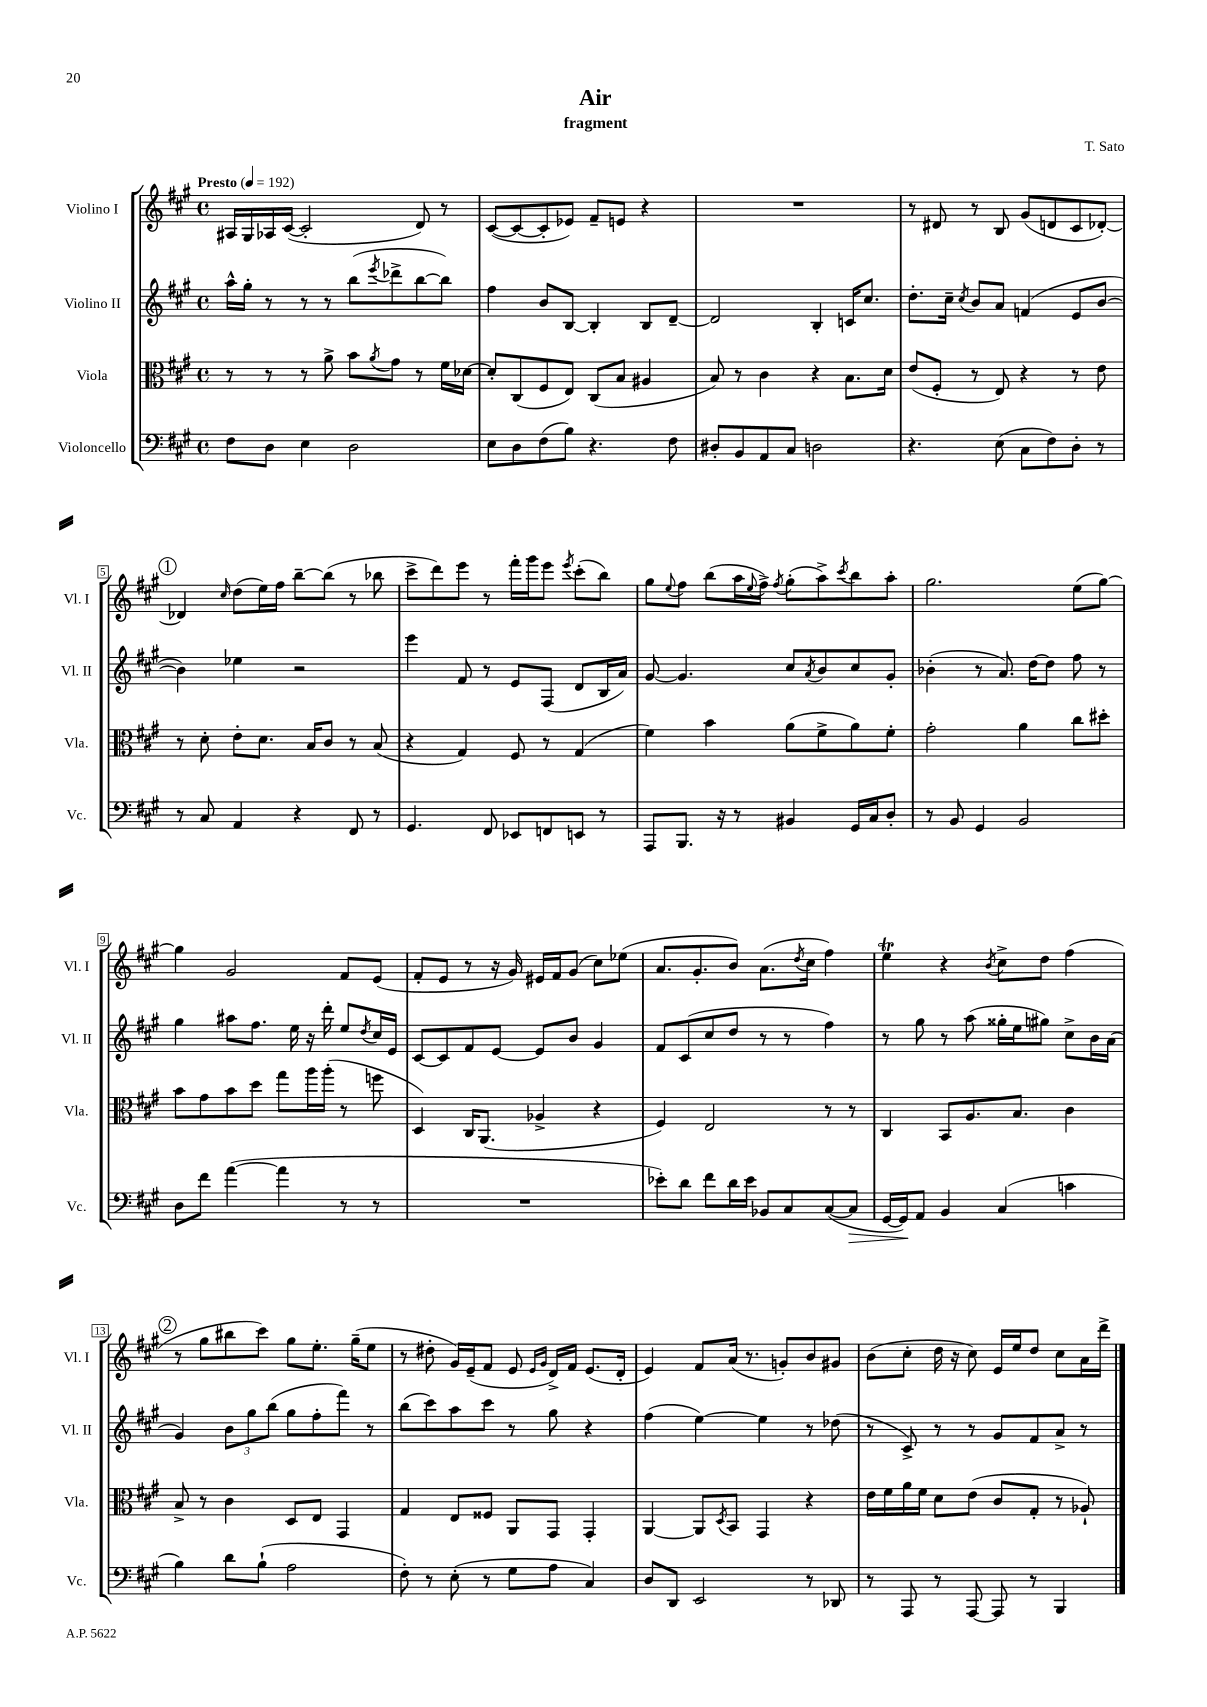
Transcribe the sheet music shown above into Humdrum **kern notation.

**kern	**dynam	**kern	**kern	**kern
*part4	*part4	*part3	*part2	*part1
*staff4	*staff4	*staff3	*staff2	*staff1
*I"Violoncello	*	*I"Viola	*I"Violino II	*I"Violino I
*I'Vc.	*	*I'Vla.	*I'Vl. II	*I'Vl. I
*clefF4	*	*clefC3	*clefG2	*clefG2
*k[f#c#g#]	*	*k[f#c#g#]	*k[f#c#g#]	*k[f#c#g#]
*M4/4	*	*M4/4	*M4/4	*M4/4
*met(c)	*	*met(c)	*met(c)	*met(c)
*MM192	*	*MM192	*MM192	*MM192
=1	=1	=1	=1	=1
!	!	!	!	!LO:TX:a:B:t=Presto
8F#\L	.	8r	16aa^^\LL	16A#X/LL
.	.	.	16gg#'\JJ	16G#/
8D\J	.	8r	8r	16A-X/
.	.	.	.	([16c#/JJ
4E\	.	8r	8r	2c#'/]
.	.	8a^\	8r	.
2D\	.	8b\L	(8bb\L	.
.	.	8qa/	8qeee/	.
.	.	8g#\J	8ddd-X^\	.
.	.	8r	[8bb\	8d/)
.	.	16f#\LL	8bb\J])	8r
.	.	[16d-X\JJ	.	.
=2	=2	=2	=2	=2
8E\L	.	8d-'/L]	4ff#\	([8c#/L
8D\	.	(8C#/	.	8c#/_
(8F#\	.	8F#/	8b/L	8c#'/]
8B\J)	.	8E/J)	[8B/J	8e-X/J)
4.r	.	(8C#/L	4B'/]	8f#~/L
.	.	8B/J	.	8en/J
.	.	4A#X/	8B/L	4r
8F#\	.	.	[8d~/J	.
=3	=3	=3	=3	=3
8D#X'/L	.	8B/)	2d/]	1r
8BB/	.	8r	.	.
8AA/	.	4c#\	.	.
8C#/J	.	.	.	.
2Dn\	.	4r	4B'/	.
.	.	8.B\L	16cn/KL	.
.	.	.	8.cc#/J	.
.	.	16d\Jk	.	.
=4	=4	=4	=4	=4
4.r	.	(8e/L	8.dd'\L	8r
.	.	8F#'/J	.	8d#X/
.	.	.	16cc#~\Jk	.
.	.	.	8qcc#/	.
.	.	8r	8b/L	8r
(8E\	.	8E/)	8a/J	8B/
8C#\L	.	4r	(4fn/	(8g#/L
8F#\)	.	.	.	8dn/
8D'\J	.	8r	8e/L	8c#/
8r	.	8e\	[8b/J	[8d-X'/J)
!!LO:LB:g=z
!!LO:REH:place=s1:t=1
=5	=5	=5	=5	=5
8r	.	8r	4b\])	4d-X/]
8C#/	.	8d'\	.	.
.	.	.	.	16qqcc#/
4AA/	.	8e'\L	4ee-X\	(8dd\L
.	.	8.d\J	.	16ee\L)
.	.	.	.	16ff#\JJ
4r	.	.	2r	[8bb~\L
.	.	16B/KL	.	.
.	.	8c#/J	.	(8bb\J]
8FF#/	.	8r	.	8r
8r	.	(8B/	.	8bb-X\
=6	=6	=6	=6	=6
4.GG#/	.	4r	4eee\	8ccc#^\L
.	.	.	.	8ddd\)
.	.	4G#/)	8f#/	8eee\J
8FF#/	.	.	8r	8r
8EE-X/L	.	8F#/	8e/L	16fff#'\LL
.	.	.	.	16ggg#\J
8FFn/	.	8r	(8F#/J	8eee\J
.	.	.	.	8qeee/
8EEn/J	.	(4G#/	8d/L	(8ccc#'\L
8r	.	.	16B/L	8bb\J)
.	.	.	16a/JJ)	.
=7	=7	=7	=7	=7
8AAA/L	.	4f#\)	[8g#/	8gg#\L
.	.	.	.	8qqee/
8.BBB/J	.	.	4.g#/]	8ff#\J
.	.	4b\	.	(8bb\L
16r	.	.	.	.
8r	.	.	.	16aa\L
.	.	.	.	8qqee/
.	.	.	.	16ff#^\JJ)
.	.	.	.	8qff#/
4BB#X/	.	(8a\L	8cc#/L	(8gg#'\L
.	.	.	8qa/	.
.	.	8f#^\	8b/	8aa^\)
.	.	.	.	8qccc#/
16GG#/LL	.	8a\)	8cc#/	8bb\
16C#/J	.	.	.	.
8D'/J	.	8f#'\J	8g#'/J	8aa'\J
=8	=8	=8	=8	=8
8r	.	2g#'\	(4b-X'\	2.gg#\
8BB/	.	.	.	.
4GG#/	.	.	8r	.
.	.	.	8.a/)	.
2BB/	.	4a\	.	.
.	.	.	[16dd\KL	.
.	.	.	8dd\J]	.
.	.	8cc#\L	8ff#\	(8ee\L
.	.	8dd#X'\J	8r	[8gg#\J)
!!LO:LB:g=z
=9	=9	=9	=9	=9
8D\L	.	8b\L	4gg#\	4gg#\]
8f#\J	.	8g#\	.	.
([4a\	.	8b\	8aa#X\L	2g#/
.	.	8dd\J	8.ff#\J	.
4a\]	.	8gg#\L	.	.
.	.	.	16ee\	.
.	.	16aa\L	16r	.
.	.	(16aa'\JJ	16ddd'\	.
8r	.	8r	8ee/L	8f#/L
.	.	.	8qdd/	.
8r	.	8ffn\	16cc#/L	(8e/J
.	.	.	16e/JJ	.
=10	=10	=10	=10	=10
1r	.	4D/)	[8c#/L	8f#'/L
.	.	.	8c#/]	8e/J
.	.	16C#/KL	8f#/	8r
.	.	(8.AA/J	.	.
.	.	.	[8e/J	16r
.	.	.	.	16g#/)
.	.	4A-X^/	8e/L]	16e#X/LL
.	.	.	.	16f#/J
.	.	.	8b/J	(8g#/J
.	.	4r	4g#/	8cc#\L)
.	.	.	.	(8ee-X\J
=11	=11	=11	=11	=11
8e-X'\L)	.	4F#/)	8f#/L	8.a/L
8d\J	.	.	(8c#/	.
.	.	.	.	8.g#'/
8f#\L	.	2E/	8cc#/	.
16d\L	.	.	8dd/J	8b/J)
16e-\JJ	.	.	.	.
8BB-X/L	.	.	8r	(8.a\L
8C#/	.	.	8r	.
.	.	.	.	8qdd/
.	.	.	.	16cc#\Jk
([8C#/	.	8r	4ff#\)	4ff#\)
!	!LO:HP:b	!	!	!
8C#/J]	>	8r	.	.
=12	=12	=12	=12	=12
[16GG#/LL	.	4C#/	8r	4eeT\
16GG#/J])	.	.	.	.
8AA/J	]	.	8gg#\	.
4BB/	.	8BB/L	8r	4r
.	.	8.A/	(8aa\	.
.	.	.	.	8qb/
(4C#/	.	.	16gg##X'\LL	8cc#^\L
.	.	8.B/J	16ee\J	.
.	.	.	8gg#X\J)	8dd\J
4cn\	.	4c#\	8cc#^\L	(4ff#\
.	.	.	16b\L	.
.	.	.	(16a\JJ	.
!!LO:LB:g=z
!!LO:REH:place=s1:t=2
=13	=13	=13	=13	=13
4B\)	.	8B^/	4g#/)	8r
.	.	8r	.	8gg#\L
8d\L	.	4c#\	12b\L	8bb#X\
.	.	.	12gg#\	.
(8B`\J	.	.	.	8ccc#\J)
.	.	.	(12bb\J	.
2A\	.	8D/L	8gg#\L	8gg#\L
.	.	8E/J	8ff#'\	8.ee'\J
.	.	4GG#/	8fff#\J)	.
.	.	.	.	(16gg#~\KL
.	.	.	8r	8ee\J
=14	=14	=14	=14	=14
8F#'\)	.	4G#/	(8bb\L	8r
8r	.	.	8ccc#\)	8dd#X'\
(8E'\	.	8E/L	8aa\	16g#/LL)
.	.	.	.	(16e~/J
8r	.	8F##X/J	8ccc#\J	8f#/J
8G#\L	.	8AA/L	8r	8e/
.	.	.	.	16qqe/LL
.	.	.	.	16qqg#/JJ
8A\J	.	8GG#/J	8gg#\	16d^/LL)
.	.	.	.	16f#/JJ
4C#/)	.	4GG#'/	4r	(8.e/L
.	.	.	.	16d'/Jk
=15	=15	=15	=15	=15
8D/L	.	[4AA/	(4ff#\	4e/)
8DD/J	.	.	.	.
2EE/	.	8AA/L]	[4ee\)	8f#/L
.	.	8qD/	.	.
.	.	8BB/J	.	(16a/Jk
.	.	.	.	8.r
.	.	4GG#/	4ee\]	.
.	.	.	.	8gn'/L)
8r	.	4r	8r	8b/
8DD-X/	.	.	(8dd-X\	8g#X/J
=16	=16	=16	=16	=16
8r	.	16e\LL	8r	(8b\L
.	.	16f#\	.	.
8AAA/	.	16a\	8c#^/)	8cc#'\J
.	.	16f#\JJ	.	.
8r	.	8d\L	8r	16dd\
.	.	.	.	16r
[8AAA/	.	(8e\J	8r	8cc#\)
8AAA/]	.	8c#/L	8g#/L	16e/LL
.	.	.	.	16ee/J
8r	.	8G#'/J	8f#/	8dd/J
4BBB/	.	8r	8a^/J	8cc#\L
.	.	8A-X`/)	8r	16a\L
.	.	.	.	16ddd^\JJ
==	==	==	==	==
*-	*-	*-	*-	*-
